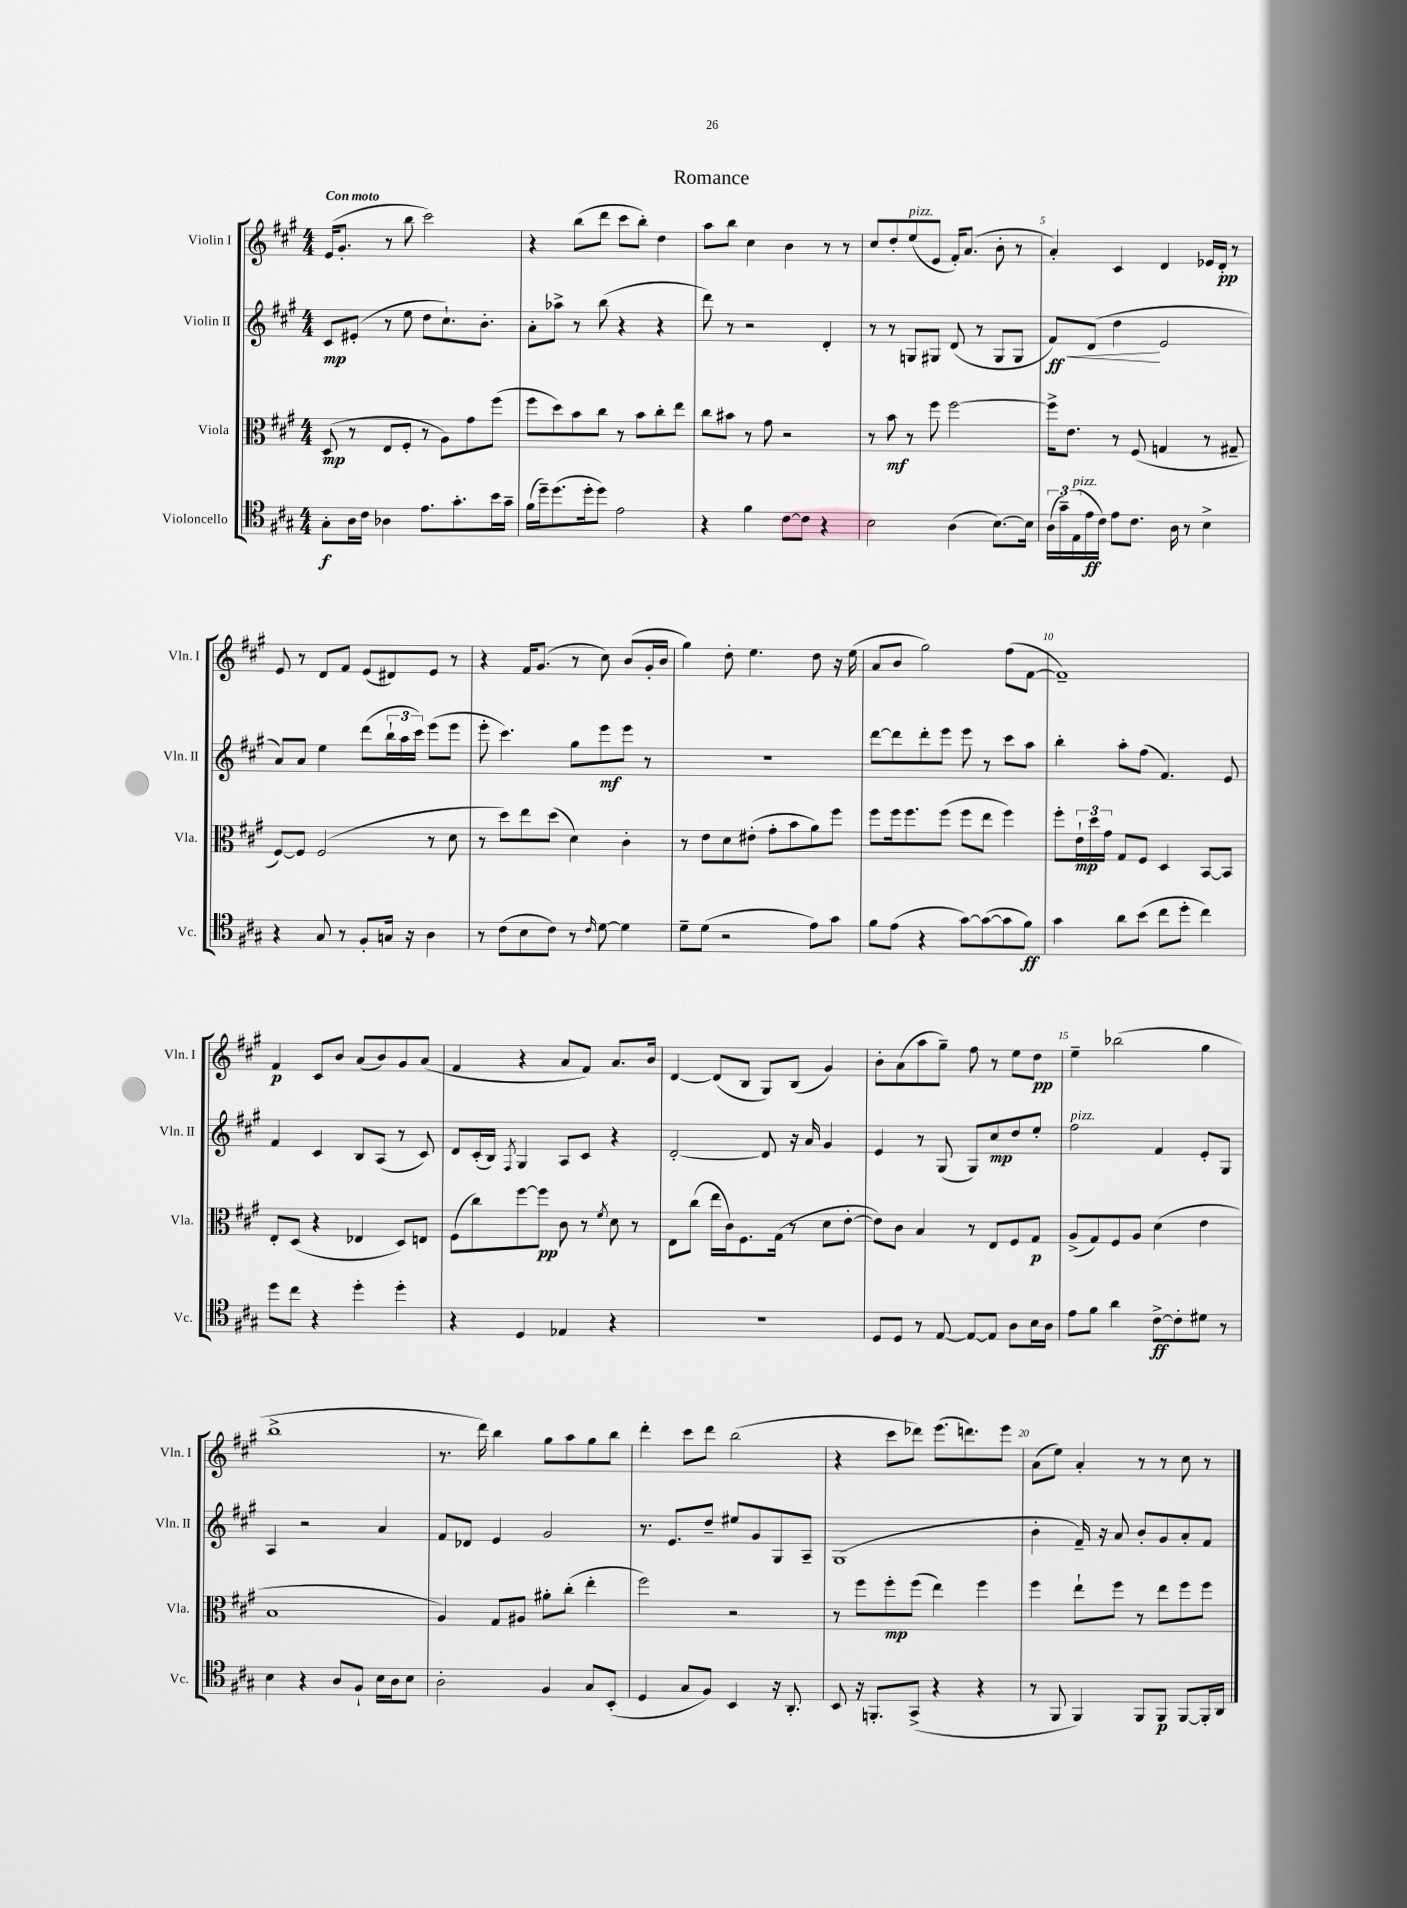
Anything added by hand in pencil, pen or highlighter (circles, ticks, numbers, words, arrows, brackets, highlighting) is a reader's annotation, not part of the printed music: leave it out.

**kern	**dynam	**kern	**dynam	**kern	**dynam	**kern	**dynam
*part4	*part4	*part3	*part3	*part2	*part2	*part1	*part1
*staff4	*staff4	*staff3	*staff3	*staff2	*staff2	*staff1	*staff1
*I"Violoncello	*	*I"Viola	*	*I"Violin II	*	*I"Violin I	*
*I'Vc.	*	*I'Vla.	*	*I'Vln. II	*	*I'Vln. I	*
*clefC4	*	*clefC3	*	*clefG2	*	*clefG2	*
*k[f#c#g#]	*	*k[f#c#g#]	*	*k[f#c#g#]	*	*k[f#c#g#]	*
*M4/4	*	*M4/4	*	*M4/4	*	*M4/4	*
=1	=1	=1	=1	=1	=1	=1	=1
!	!	!	!	!	!	!LO:TX:a:B:t=Con moto	!
8G#'\L	f	(8D/	mp	8c#/L	mp	(16e/KL	.
.	.	.	.	.	.	8.g#'/J	.
16A\L	.	8r	.	(8e#X'/J	.	.	.
16c#\JJ	.	.	.	.	.	.	.
4A-X\	.	8E/L	.	8r	.	8r	.
.	.	8F#'/J	.	8ee\	.	8bb\	.
8.e\L	.	8r	.	8dd\L	.	2ccc#\)	.
.	.	8A\L)	.	8.cc#`\)	.	.	.
8.g#'\	.	.	.	.	.	.	.
.	.	8g#\	.	.	.	.	.
.	.	.	.	8.b'\J	.	.	.
16b\L	.	(8ff#\J	.	.	.	.	.
16g#~\JJ	.	.	.	.	.	.	.
=2	=2	=2	=2	=2	=2	=2	=2
(16f#\LL	.	8ff#\L	.	8a'\L	.	4r	.
16dd~\J)	.	.	.	.	.	.	.
(8.dd\	.	8dd\)	.	8aa-X^\J	.	.	.
.	.	8b\	.	8r	.	(8bb\L	.
16dd'\k	.	.	.	.	.	.	.
8dd\J)	.	8cc#\J	.	(8bb\	.	8ddd\J	.
2e\	.	8r	.	4r	.	8ccc#\L	.
.	.	8b\L	.	.	.	8bb'\J)	.
.	.	8cc#'\	.	4r	.	4dd\	.
.	.	8ee\J	.	.	.	.	.
=3	=3	=3	=3	=3	=3	=3	=3
4r	.	8cc#\L	.	8ddd\)	.	8aa\L	.
.	.	8b#X\J	.	8r	.	8bb\J	.
4f#\	.	8r	.	2r	.	4cc#\	.
.	.	8g#\	.	.	.	.	.
[8c#\L	.	2r	.	.	.	4b\	.
8c#\J]	.	.	.	.	.	.	.
4r	.	.	.	4d'/	.	8r	.
.	.	.	.	.	.	8r	.
=4	=4	=4	=4	=4	=4	=4	=4
2B\	.	8r	.	8r	.	8cc#/L	.
.	.	8b\	mf	8r	.	8dd'/	.
!	!	!	!	!	!	!LO:TX:a:i:t=pizz.	!
.	.	8r	.	8Gn/L	.	(8ee/	.
.	.	8ff#\	.	8G#X/J	.	8e/J	.
(4A\	.	[2ff#\	.	(8d/	.	16f#'/KL)	.
.	.	.	.	.	.	(8.a/J	.
.	.	.	.	8r	.	.	.
[8.B\L)	.	.	.	8G#/L	.	8b'\	.
.	.	.	.	8G#/J	.	8r	.
16B\Jk]	.	.	.	.	.	.	.
=5	=5	=5	=5	=5	=5	=5	=5
!	!	!	!	!	!LO:HP:b	!	!
(24A\LL	.	16ff#^\KL]	.	8f#/L)	< ff	4a'/)	.
24g#~\)	.	.	.	.	.	.	.
.	.	8.e\J	.	.	.	.	.
!LO:TX:a:i:t=pizz.	!	!	!	!	!	!	!
(24E\	.	.	.	.	.	.	.
16e\	ff	.	.	(8d/J	.	.	.
16c#\JJ)	.	.	.	.	.	.	.
8e\L	.	8r	.	4dd\	.	4c#/	.
8.c#\J	.	(8F#/	.	.	.	.	.
.	.	4Gn/	.	2e/	[	4d/	.
16A\	.	.	.	.	.	.	.
8r	.	.	.	.	.	.	.
4B^\	.	8r	.	.	.	16e-X/LL	.
.	.	.	.	.	.	16d'/JJ	pp
.	.	8G#X~/	.	.	.	8r	.
!!LO:LB:g=z
=6	=6	=6	=6	=6	=6	=6	=6
4r	.	[8F#/L)	.	8a/L)	.	8e/	.
.	.	8F#/J]	.	8a/J	.	8r	.
8G#/	.	(2F#/	.	4ee\	.	8d/L	.
8r	.	.	.	.	.	8f#/J	.
8F#'/L	.	.	.	(8ddd\L	.	(8e/L	.
16Gn/Jk	.	.	.	24bb`\L	.	8d#X/)	.
.	.	.	.	24aa\	.	.	.
16r	.	.	.	.	.	.	.
.	.	.	.	24ccc#\JJ)	.	.	.
4A\	.	8r	.	(8eee\L	.	8e/J	.
.	.	8d\	.	8eee\J	.	8r	.
=7	=7	=7	=7	=7	=7	=7	=7
8r	.	8r	.	8eee'\	.	4r	.
(8c#\L	.	8dd\L)	.	4.ccc#\)	.	.	.
8B\	.	8ee\	.	.	.	16f#/KL	.
.	.	.	.	.	.	(8.g#/J	.
8c#\J)	.	(8dd\J	.	.	.	.	.
8r	.	4d\)	.	8gg#\L	.	8r	.
16qqc#/	.	.	.	.	.	.	.
[8d\	.	.	.	8eee\	mf	8cc#\)	.
4d\]	.	4c#'\	.	8eee\J	.	(8b/L	.
.	.	.	.	8r	.	16g#'/L	.
.	.	.	.	.	.	16b/JJ	.
=8	=8	=8	=8	=8	=8	=8	=8
8d~\L	.	8r	.	1r	.	4gg#\)	.
(8d\J	.	8e\L	.	.	.	.	.
2r	.	8d\	.	.	.	8dd'\	.
.	.	(8e#X'\J	.	.	.	4.ee\	.
.	.	8g#'\L	.	.	.	.	.
.	.	8b\	.	.	.	.	.
8e\L)	.	8a\)	.	.	.	8dd\	.
8g#\J	.	8ff#\J	.	.	.	16r	.
.	.	.	.	.	.	(16ee\	.
=9	=9	=9	=9	=9	=9	=9	=9
8f#\L	.	8ff#\L	.	[8ddd\L	.	8a/L	.
(8e\J	.	16ff#\k	.	8ddd\]	.	8b/J	.
.	.	8.ff#\	.	.	.	.	.
4r	.	.	.	8ddd'\	.	2gg#\)	.
.	.	(8ff#\J	.	8eee\J	.	.	.
[8g#\L)	.	8ff#\L	.	8eee\	.	.	.
(8g#\_	.	8ee\J	.	8r	.	.	.
8g#\]	.	4ff#\)	.	8ccc#\L	.	(8ff#\L	.
8f#\J)	ff	.	.	8aa\J	.	[8f#\J	.
=10	=10	=10	=10	=10	=10	=10	=10
4g#\	.	8ff#'\L	.	4bb'\	.	1f#~])	.
.	.	24e`\L	mp	.	.	.	.
.	.	24dd\	.	.	.	.	.
.	.	24g#\JJ	.	.	.	.	.
8a\L	.	8G#/L	.	8aa'\L	.	.	.
(8b\J	.	8F#/J	.	(8ff#\J	.	.	.
8cc#\L	.	4D/	.	4.f#/)	.	.	.
8dd'\J	.	.	.	.	.	.	.
4cc#\)	.	[8BB/L	.	.	.	.	.
.	.	8BB/J]	.	8e/	.	.	.
!!LO:LB:g=z
=11	=11	=11	=11	=11	=11	=11	=11
8dd\L	.	8E'/L	.	4f#/	.	4f#/	p
8cc#\J	.	(8D/J	.	.	.	.	.
4r	.	4r	.	4c#/	.	8c#/L	.
.	.	.	.	.	.	8b/J	.
4dd'\	.	4E-X/	.	8B/L	.	(8a/L	.
.	.	.	.	(8A/J	.	8b/)	.
4dd'\	.	8D/L)	.	8r	.	8g#/	.
.	.	8En/J	.	8c#/)	.	(8a/J	.
=12	=12	=12	=12	=12	=12	=12	=12
4r	.	(8F#\L	.	8d/L	.	4f#/	.
.	.	8cc#\)	.	(16c#'/L	.	.	.
.	.	.	.	16B/JJ)	.	.	.
.	.	.	.	8qF#/	.	.	.
4D/	.	[8ff#\	.	4G#/	.	4r	.
.	.	8ff#\J]	pp	.	.	.	.
4E-X/	.	8c#\	.	8A/L	.	8a/L	.
.	.	8r	.	8c#/J	.	8f#/J)	.
.	.	8qf#/	.	.	.	.	.
4r	.	8d\	.	4r	.	8.a/L	.
.	.	8r	.	.	.	.	.
.	.	.	.	.	.	16b/Jk	.
=13	=13	=13	=13	=13	=13	=13	=13
1r	.	8E\L	.	[2d'/	.	[4d/	.
.	.	(8cc#\J	.	.	.	.	.
.	.	16ee\LL	.	.	.	(8d/L]	.
.	.	16c#\J)	.	.	.	.	.
.	.	8.F#\	.	.	.	8B/J	.
.	.	.	.	8d/]	.	8G#/L)	.
.	.	(16G#\Jk	.	.	.	.	.
.	.	8r	.	16r	.	(8B/J	.
.	.	.	.	16a/	.	.	.
.	.	8d\L	.	4g#/	.	4g#/)	.
.	.	[8e'\J	.	.	.	.	.
=14	=14	=14	=14	=14	=14	=14	=14
8D/L	.	8e\L])	.	4e/	.	8b'\L	.
8D/J	.	8c#\J	.	.	.	(8a\	.
8r	.	4B/	.	8r	.	8aa\	.
[8E/	.	.	.	(8G#/	.	8gg#~\J)	.
8E/L_	.	8r	.	8G#/L)	.	8ff#\	.
8E/J]	.	8E/L	.	8cc#/	mp	8r	.
8A\L	.	8F#/	.	8dd/	.	8ee\L	.
16B\L	.	8G#/J	p	8ee'/J	.	8dd\J	pp
16A\JJ	.	.	.	.	.	.	.
=15	=15	=15	=15	=15	=15	=15	=15
!	!	!	!	!LO:TX:a:i:t=pizz.	!	!	!
8e\L	.	(8A^/L	.	2ff#\	.	4ee~\	.
8f#\J	.	8G#/)	.	.	.	.	.
4a\	.	8F#/	.	.	.	(2bb-X\	.
.	.	8A/J	.	.	.	.	.
[8c#^\L	ff	(4d\	.	4f#/	.	.	.
8c#'\]	.	.	.	.	.	.	.
8d#X\J	.	4e\	.	8e'/L	.	4gg#\	.
8r	.	.	.	8G#/J	.	.	.
!!LO:LB:g=z
=16	=16	=16	=16	=16	=16	=16	=16
4B\	.	1B	.	4A/	.	1bb^	.
4r	.	.	.	2r	.	.	.
8A/L	.	.	.	.	.	.	.
8F#`/J	.	.	.	.	.	.	.
16B\LL	.	.	.	4a/	.	.	.
16A\J	.	.	.	.	.	.	.
8B\J	.	.	.	.	.	.	.
=17	=17	=17	=17	=17	=17	=17	=17
2A'\	.	4A/)	.	8f#/L	.	8.r	.
.	.	.	.	8d-X/J	.	.	.
.	.	.	.	.	.	16ddd\)	.
.	.	8G#/L	.	4e/	.	4bb\	.
.	.	8A#X/J	.	.	.	.	.
4F#/	.	8a#X'\L	.	2g#/	.	8gg#\L	.
.	.	(8cc#'\J	.	.	.	8aa\	.
8G#/L	.	4ee'\	.	.	.	8gg#\	.
(8BB'/J	.	.	.	.	.	8bb\J	.
=18	=18	=18	=18	=18	=18	=18	=18
4D/	.	2ff#\)	.	8.r	.	4ddd'\	.
.	.	.	.	8.e/L	.	.	.
8G#/L	.	.	.	.	.	8ccc#\L	.
8F#/J)	.	.	.	8dd~/J	.	8ddd\J	.
4BB/	.	2r	.	8ee#X/L	.	(2bb\	.
.	.	.	.	8g#/	.	.	.
16r	.	.	.	8G#/	.	.	.
8.AA'/	.	.	.	.	.	.	.
.	.	.	.	8A~/J	.	.	.
=19	=19	=19	=19	=19	=19	=19	=19
8BB/	.	8r	.	(1G#	.	4r	.
16r	.	8ff#\L	.	.	.	.	.
8.FFn'/L	.	.	.	.	.	.	.
.	.	8ff#'\	mp	.	.	8ccc#\L	.
(8GG#^/J	.	(8ff#\J	.	.	.	8ddd-X\J)	.
4r	.	4ee\)	.	.	.	(8.eee\L	.
.	.	.	.	.	.	8.dddn\)	.
4r	.	4ff#\	.	.	.	.	.
.	.	.	.	.	.	8eee\J	.
=20	=20	=20	=20	=20	=20	=20	=20
8r	.	4ff#\	.	4b'\	.	(8a\L	.
8FF#/	.	.	.	.	.	8ee\J)	.
4FF#/)	.	8ee`\L	.	16f#~/)	.	4a'/	.
.	.	.	.	16r	.	.	.
.	.	8ff#\J	.	8a/	.	.	.
8FF#/L	.	8r	.	8b'/L	.	8r	.
8FF#/J	p	8ee\L	.	8g#/	.	8r	.
[8FF#/L	.	8ff#\	.	8a'/	.	8cc#\	.
16FF#'/L]	.	8ff#\J	.	8f#/J	.	8r	.
16AA/JJ	.	.	.	.	.	.	.
==	==	==	==	==	==	==	==
*-	*-	*-	*-	*-	*-	*-	*-
